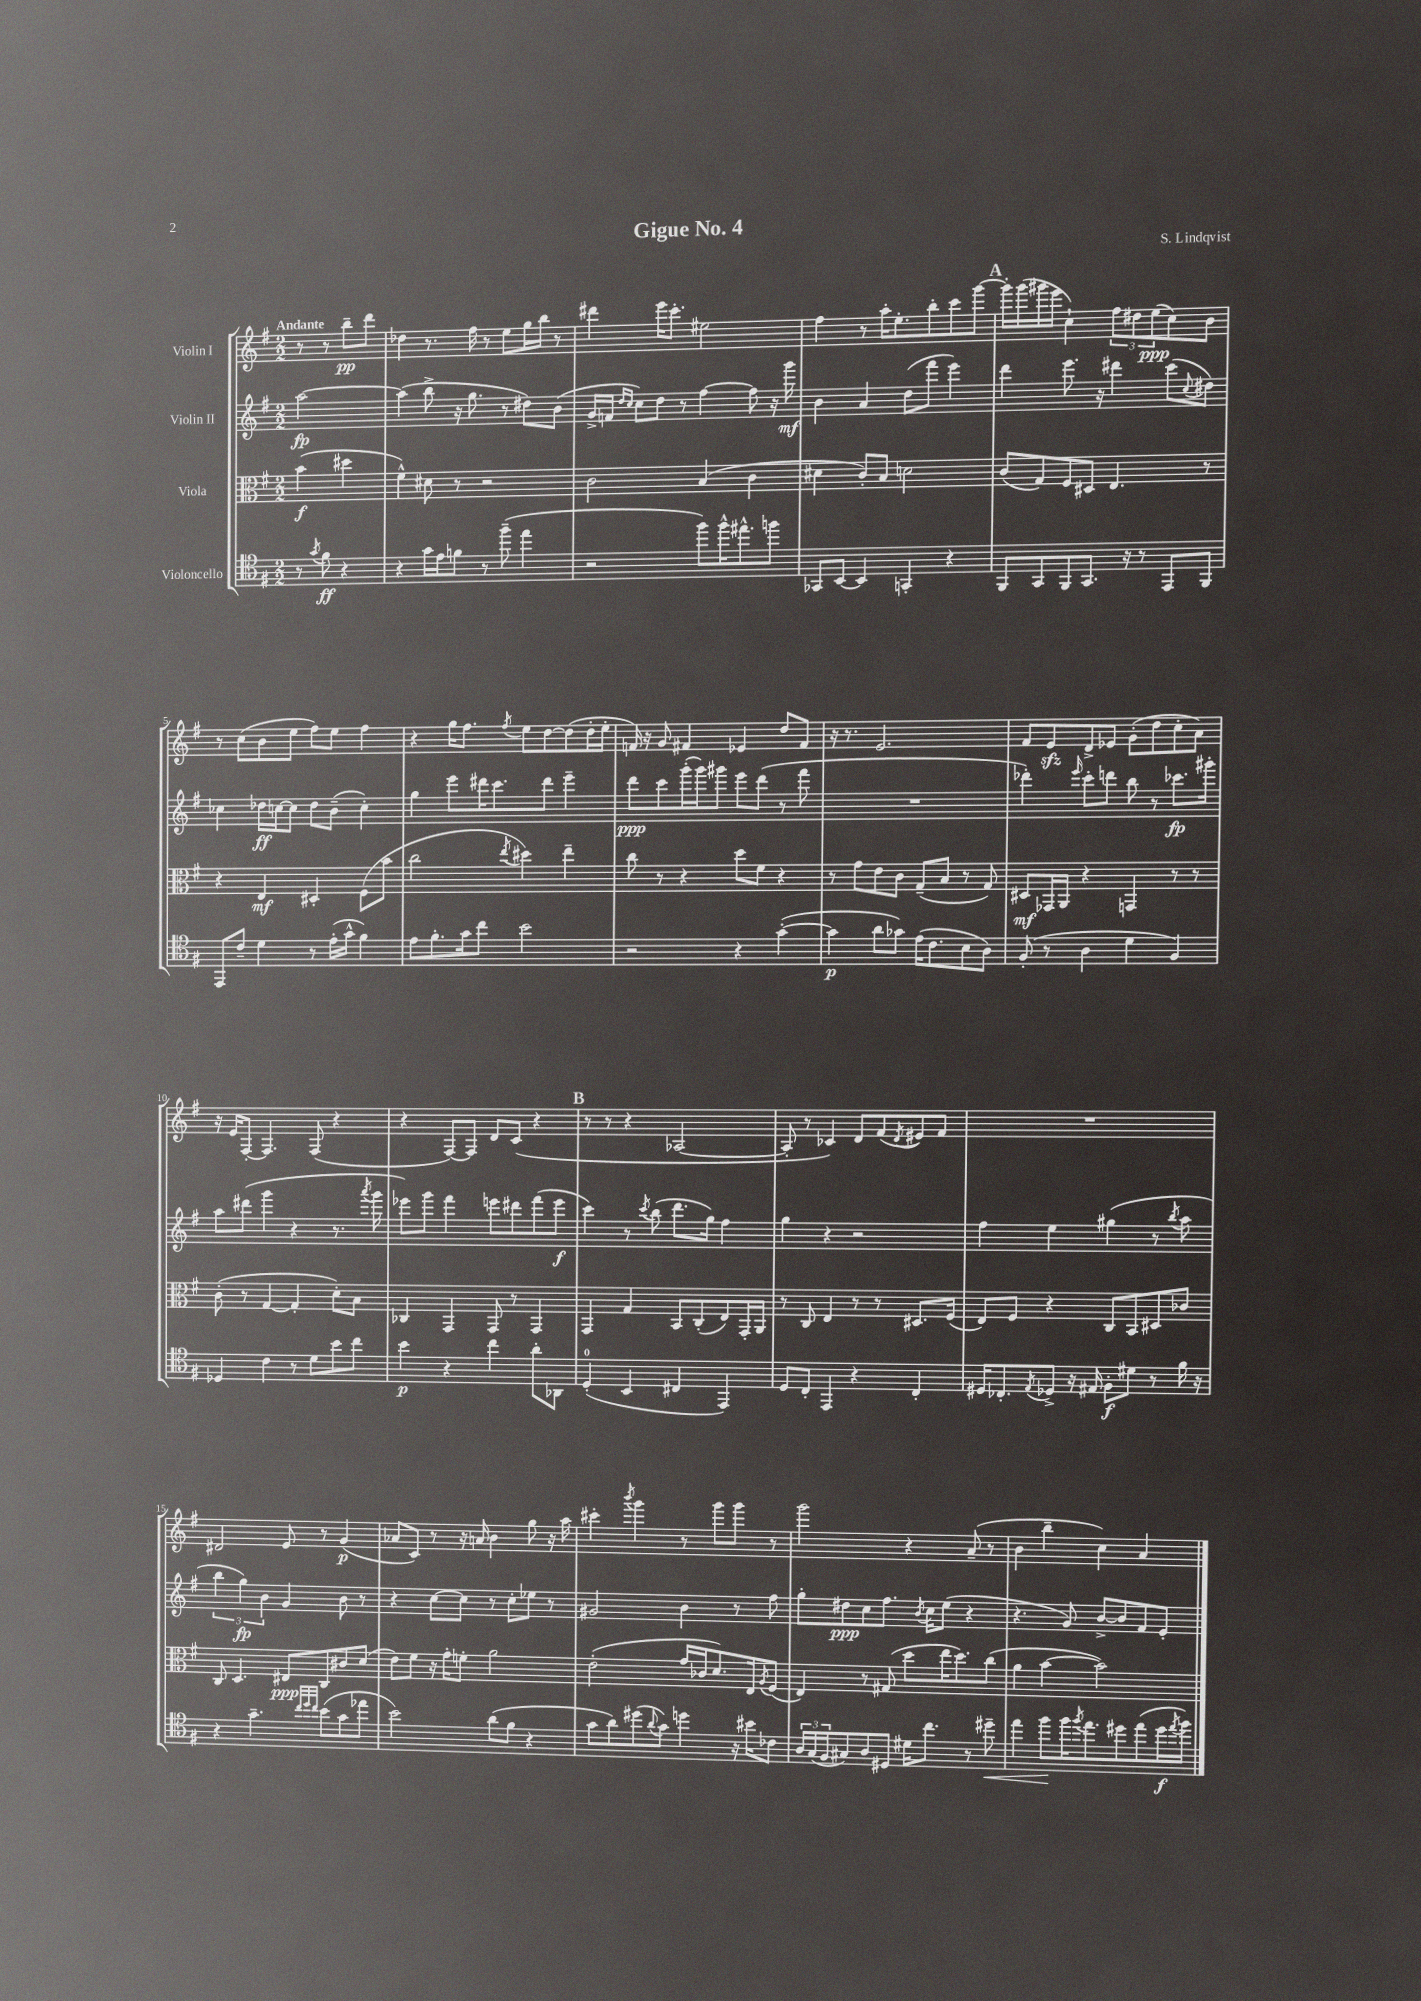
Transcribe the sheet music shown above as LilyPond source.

\header { title = "Gigue No. 4" composer = "S. Lindqvist" }
<<
\new StaffGroup <<
\new Staff = "s0" \with { instrumentName = "Violin I" } {
    \clef treble \key g \major \numericTimeSignature \time 2/2 \partial 2 \tempo "Andante"
    r8 r8 b''8--\pp d'''8 |
    des''4 r8. fis''16 r8 e''8 g''16 b''16 r8 |
    dis'''4 e'''16 c'''8.-. eis''2 |
    fis''4 r8 a''16-. e''8.-. b''8-. c'''8 g'''8~ |
    \mark \markup { \bold "A" } g'''16-. g'''16( gis'''16 e'''16 c''4-!) \tuplet 3/2 { fis''8 dis''8 e''8\ppp( } c''8) b'8 |
    r8 c''8( b'8 e''8 fis''8) e''8 fis''4 |
    r4 g''16 fis''8. \acciaccatura { fis''8 } e''8 d''8~ d''8( d''16-. e''16-. |
    f'16) r16 g'8 fis'4 ees'4 d''8 fis'8 |
    r16 r8. e'2. |
    fis'8 e'8\sfz d'8-> ees'8 g'8-.( d''8 c''8-. a'8) |
    r16 e'16 fis8~-. fis4. fis8( r4 |
    r4 fis8~) fis8 d'8 c'8( r4 |
    \mark \markup { \bold "B" } r8 r8 r4 aes2~ |
    aes8-. r8 ces'4) d'8 fis'8( \acciaccatura { d'8 } eis'8) fis'8 |
    R1 |
    dis'2 e'8 r8 g'4\p( |
    aes'8 c'8) r8 r16 a'16 b'4 g''8 r16 a''16 |
    cis'''4-. \acciaccatura { b'''8 } g'''4 r8 g'''8 g'''8 r8 |
    g'''2 r4 a'8--( r8 |
    b'4 b''4-- c''4) a'4 \bar "|." |
}
\new Staff = "s1" \with { instrumentName = "Violin II" } {
    \clef treble \key g \major \numericTimeSignature \time 2/2 \partial 2
    a''2~\fp |
    a''4( b''8-> r16 g''8. r8 dis''8) b'8( |
    g'16-> f'16 \grace { d''16 c''16 } c''8) d''8 r8 fis''4~ fis''8 r16 g'''16\mf |
    b'4 a'4 d''8( fis'''8 e'''4) |
    \mark \markup { \bold "A" } d'''4 e'''8. r16 dis'''4 c'''8( \appoggiatura { c''8 } dis''8) |
    ces''4 des''16\ff c''16~ c''8 des''8 b'8--( c''4-.) |
    g''4 e'''8 dis'''16 c'''8. dis'''8 e'''4-- |
    d'''8\ppp c'''8 g'''16-.( g'''16) gis'''8 e'''8 d'''8( r8 fis'''8 |
    R1 |
    des'''4-.) \grace { e'''16 } c'''8-. d'''8 b''8 r8 ces'''8.\fp gis'''16-. |
    a''8 dis'''8( g'''4 r4 r8. \acciaccatura { a'''8 } g'''16 |
    ees'''8) g'''8 fis'''4 e'''8 dis'''8 fis'''8( e'''8\f |
    \mark \markup { \bold "B" } c'''4) r8 \acciaccatura { c'''8 } b''8( d'''8. g''16) fis''4 |
    g''4 r4 r2 |
    fis''4 e''4 gis''4( r8 \acciaccatura { b''8 } a''8 |
    \tuplet 3/2 { b''4 g''4\fp) b'4 } g'4 b'8 r8 |
    r4 c''8~ c''8 r8 c''8-. ees''8 r8 |
    gis'2 b'4 r8 fis''8 |
    g''8-. dis''8\ppp c''8 fis''8. \acciaccatura { b'8 } c''16 e''8( r4 |
    r4. g'8) b'8~-> b'8 fis'8 e'8-. \bar "|." |
}
\new Staff = "s2" \with { instrumentName = "Viola" } {
    \clef alto \key g \major \numericTimeSignature \time 2/2 \partial 2
    b'4\f( dis''4 |
    fis'4-^) dis'8 r8 r2 |
    c'2 b4( c'4 |
    dis'4 c'8-.) b8 d'2 |
    \mark \markup { \bold "A" } c'8( g8) fis8 dis8 e4. r8 |
    r4 e4\mf dis4-. fis8( b'8 |
    c''2 \acciaccatura { e''8 } dis''4) e''4-- |
    c''8 r8 r4 d''8 fis'8 r4 |
    r8 g'8 e'8 c'8 g8--( b8 r8 g8) |
    dis8\mf ges,16 a,16 r4 g,4 r8 r8 |
    c'8-.( r8 g4~ g4-. d'8-.) b8 |
    ces4 g,4 g,8 r8 g,4 |
    \mark \markup { \bold "B" } g,4 g4 b,8 c8-.( e8) g,16-. a,16 |
    r8 c8 e4 r8 r8 dis8. fis16( |
    e8) fis8 r4 c8 b,8 dis8 ces'8 |
    c8 d4. eis8\ppp c8 cis'8 d'8( |
    e'8) fis'8 r16 g'16-. f'8-. a'2 |
    e'2-.( g'16 ces'16 d'8.) e16 \acciaccatura { a8 } fis8( |
    e4) r8 gis8( d''8 e''16 d''8.) c''8( |
    a'4 b'4~ b'2) \bar "|." |
}
\new Staff = "s3" \with { instrumentName = "Violoncello" } {
    \clef tenor \key g \major \numericTimeSignature \time 2/2 \partial 2
    r8 \acciaccatura { g'8 } fis'8\ff r4 |
    r4 g'16 e'16 f'8 r8 fis''8--( e''4 |
    r2 fis''8) fis''16-^ eis''8.-^ f''8 |
    ges,8 b,8~ b,4 g,4-. r4 |
    \mark \markup { \bold "A" } fis,8 g,8 fis,8 g,8. r16 r8 e,8 fis,8 |
    e,8 c'8-- d'4 r8 e'16-.( g'16-^ fis'4) |
    e'8 fis'8.-. g'16 c''8 b'2 |
    r2 r4 g'4~-.( |
    g'4\p a'8 ges'8) e'16( c'8. b8 a8) |
    fis8-.( r8 a4 d'4 fis4) |
    des4 c'4 r8 d'8 b'8 c''8 |
    b'4\p r4 c''4 a'8-. aes,8 |
    \mark \markup { \bold "B" } d4-0-.( b,4 cis4 e,4) |
    d8 c8-. e,4 r4 c4-. |
    dis16 ces8.-. \acciaccatura { e8 } des8-> r16 eis16 fis8-.\f dis'8 r8 fis'16 r16 |
    r4 g'4.-- \grace { c''32 d''32 c''32 } b'8( g'8 ees''8 |
    b'2) a'8( fis'8 r4 |
    g'8 a'8) dis''8( \appoggiatura { a'8 } g'8) d''4 r16 bis'16 ces'8 |
    \tuplet 3/2 { a16 g16( fis16 } gis8) a8 dis8 dis'16 c''8. r8 dis''8--\< |
    e''4 fis''8\! fis''16 \acciaccatura { fis''8 } e''8. dis''8 e''8( dis''16\f \acciaccatura { e''8 } fis''16) \bar "|." |
}
>>
>>
